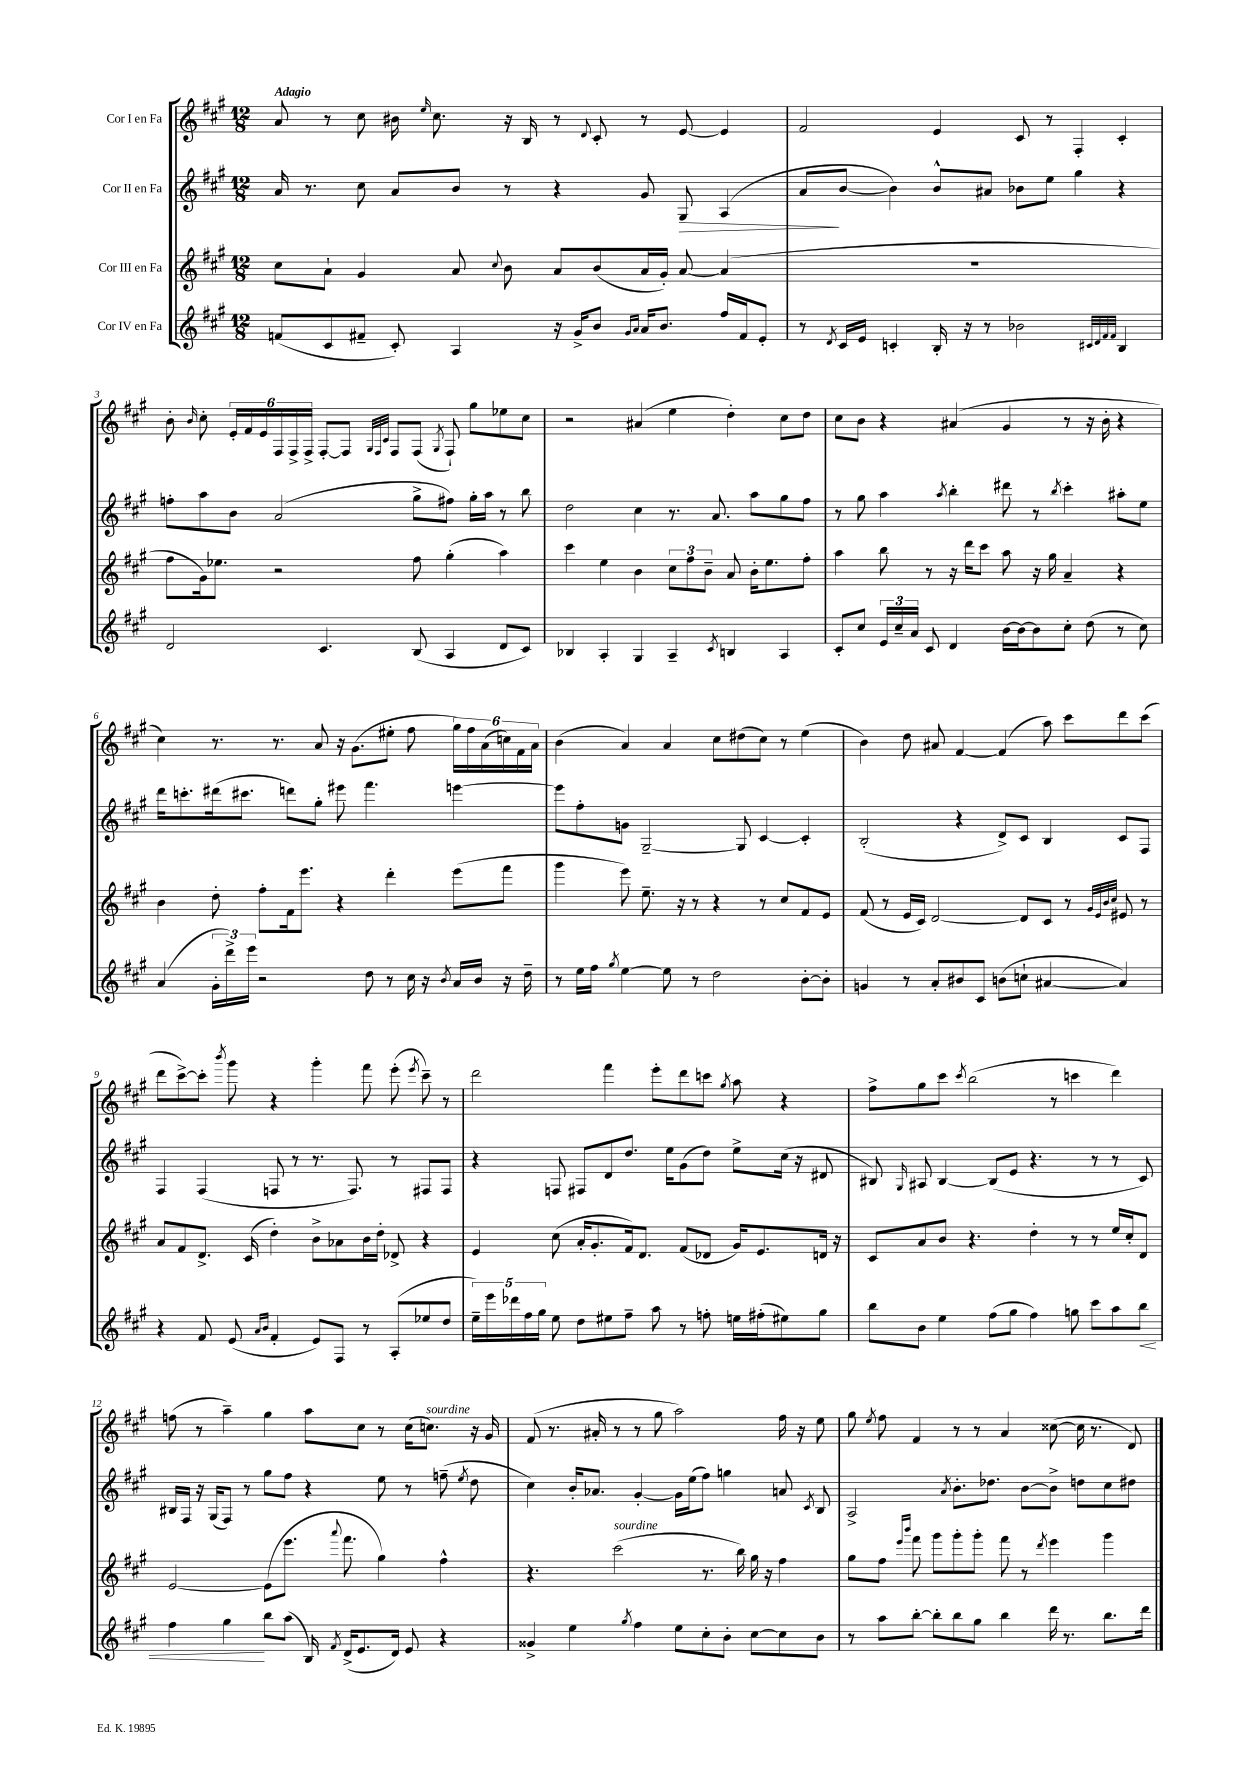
<<
\new StaffGroup <<
\new Staff = "s0" \with { instrumentName = "Cor I en Fa" } {
    \clef treble \key a \major \numericTimeSignature \time 12/8 \tempo "Adagio"
    \autoBeamOff a'8 r8 cis''8 bis'16 \grace { e''16 } cis''8. r16 b16 r8 \appoggiatura { d'8 } cis'8-. r8 e'8~ e'4 |
    fis'2 e'4 cis'8 r8 fis4-. cis'4-. |
    b'8-. \grace { b'16 } cis''8-. \tuplet 6/4 { e'16[-. fis'16 e'16 fis16 fis16-> fis16]-> } fis8[~-. fis8] \grace { gis32[ fis32 cis'32] } fis8[ fis8]( \acciaccatura { gis8 } fis8-!) gis''8[ ees''8 cis''8] |
    r2 ais'4( e''4 d''4-.) cis''8[ d''8] |
    cis''8[ b'8] r4 ais'4( gis'4 r8 r16 b'16-. r4 |
    cis''4) r8. r8. a'8 r16 gis'8.[( eis''8]-. fis''8 \tuplet 6/4 { gis''16[) fis''16 a'16( c''16) fis'16 a'16] } |
    b'4( a'4) a'4 cis''8[ dis''8( cis''8]) r8 e''4( |
    b'4) d''8 ais'8 fis'4~ fis'4( a''8) cis'''8[ d'''8 cis'''8]( |
    d'''8[ cis'''8~->) cis'''8]-. \acciaccatura { b'''8 } gis'''8 r4 gis'''4-. fis'''8 e'''8-.( \acciaccatura { e'''8 } cis'''8--) r8 |
    d'''2 fis'''4 e'''8[-. d'''8 c'''8] \acciaccatura { gis''8 } a''8 r4 |
    fis''8[-> gis''8 cis'''8] \acciaccatura { cis'''8 } b''2( r8 c'''4 d'''4) |
    f''8( r8 a''4--) gis''4 a''8[ cis''8] r8 cis''16[( c''8.]^\markup { \italic "sourdine" }) r16 gis'16 |
    fis'8( r8. ais'16-. r8 r8 gis''8 a''2) fis''16 r16 e''8 |
    gis''8 \acciaccatura { e''8 } fis''8 fis'4 r8 r8 a'4 cisis''8~( cisis''16 r8. d'8) \bar "|." |
}
\new Staff = "s1" \with { instrumentName = "Cor II en Fa" } {
    \clef treble \key a \major \numericTimeSignature \time 12/8
    \autoBeamOff a'16 r8. cis''8 a'8[ b'8] r8 r4 gis'8 gis8\> a4( |
    a'8[\! b'8]~ b'4) b'8[-^ ais'8] bes'8[ e''8] gis''4 r4 |
    f''8[-. a''8 b'8] a'2( gis''8[-> fis''8]) gis''16[-. a''16] r8 b''8 |
    d''2 cis''4 r8. a'8. a''8[ gis''8 fis''8] |
    r8 gis''8 a''4 \acciaccatura { a''8 } b''4-. dis'''8 r8 \acciaccatura { b''8 } cis'''4-. ais''8[-. e''8] |
    d'''16[ c'''8.-. dis'''16( cis'''8.] d'''8[) gis''8]-. eis'''8 fis'''4. e'''4~ |
    e'''8[ fis''8-. g'8] gis2~-- gis8 cis'4~ cis'4-. |
    b2-.( r4 d'8[->) cis'8] b4 cis'8[ fis8] |
    fis4 fis4( f8 r8 r8. f8.) r8 fis8[ fis8] |
    r4 f8 fis8[ d'8 d''8.] e''16[ gis'8( d''8]) e''8[-> cis''16]( r16 dis'8 |
    bis8) \grace { gis16 } ais8 bis4~ bis8[( e'8] r4. r8 r8 cis'8) |
    bis16[ fis16] r16 gis16[( fis8]) r8 gis''8[ fis''8] r4 e''8 r8 f''8--( \acciaccatura { e''8 } d''8 |
    cis''4) b'16[-. aes'8.] gis'4~-. gis'16[ e''16( fis''8]) g''4 a'8 \acciaccatura { cis'8 } b8 |
    a2-> \acciaccatura { a'8 } b'8.[-. des''8.] b'8[~ b'8]-> d''8[ cis''8 dis''8] \bar "|." |
}
\new Staff = "s2" \with { instrumentName = "Cor III en Fa" } {
    \clef treble \key a \major \numericTimeSignature \time 12/8
    \autoBeamOff cis''8[ a'8]-! gis'4 a'8 \appoggiatura { cis''8 } b'8 a'8[ b'8( a'16 gis'16]-.) a'8~ a'4( |
    R1. |
    fis''8[ gis'16) ees''8.] r2 fis''8 gis''4-.( a''4) |
    cis'''4 e''4 b'4 \tuplet 3/2 { cis''8[ fis''8 b'8]-- } a'8 b'16[-. e''8. fis''8]-. |
    a''4 b''8 r8 r16 d'''16[ cis'''8] a''8 r16 gis''16 a'4-- r4 |
    b'4 d''8-. fis''8[-. fis'16 e'''8.] r4 d'''4-. e'''8[( fis'''8] |
    gis'''4 e'''8) e''8.-- r16 r8 r4 r8 cis''8[ fis'8 e'8] |
    fis'8( r8 e'16[ cis'16]) d'2~ d'8[ cis'8] r8 \grace { gis'32[ e'32 b'32 cis''32] } eis'8 r8 |
    a'8[ fis'8 d'8.]-> cis'16( d''4-.) b'8[-> aes'8 b'16 d''16]-. des'8-> r4 |
    e'4 cis''8( a'16[-. gis'8.-. fis'16) d'8.] fis'8[( des'8] gis'16[) e'8. d'16] r16 |
    cis'8[ a'8 b'8] r4. d''4-. r8 r8 e''16[ cis''16-. d'8] |
    e'2~ e'8[( e'''8.] \appoggiatura { a'''8 } fis'''8. gis''4) fis''4-^ |
    r4. cis'''2^\markup { \italic "sourdine" }( r8. b''16) gis''16 r16 fis''4 |
    gis''8[ fis''8] \grace { e'''16[ b'''16] } fis'''8 gis'''8[ gis'''8-. gis'''8]-. fis'''8 r8 \acciaccatura { d'''8 } e'''4 gis'''4 \bar "|." |
}
\new Staff = "s3" \with { instrumentName = "Cor IV en Fa" } {
    \clef treble \key a \major \numericTimeSignature \time 12/8
    \autoBeamOff f'8[( cis'8 fis'8]-- cis'8-.) a4 r16 gis'16[-> b'8] \grace { gis'16[ a'16] } a'16[ b'8.] fis''16[ fis'16 e'8]-. |
    r8 \acciaccatura { d'8 } cis'16[ e'16] c'4-. b16-. r16 r8 bes'2 \grace { cis'32[ d'32 fis'32 fis'32] } b4 |
    d'2 cis'4. b8( a4 d'8[ cis'8]) |
    bes4 a4-. gis4 a4-- \acciaccatura { cis'8 } b4 a4 |
    cis'8[-. cis''8] \tuplet 3/2 { e'16[ cis''16-- a'16] } cis'8 d'4 b'16[~ b'16~ b'8 cis''8]-. d''8( r8 cis''8) |
    a'4( \tuplet 3/2 { gis'16[-. d'''16->) e'''16] } r2 d''8 r8 cis''16 r16 \acciaccatura { b'8 } a'16[ b'16] r16 d''16-- |
    r8 e''16[ fis''16] \acciaccatura { gis''8 } e''4~ e''8 r8 d''2 b'8[~-. b'8]-. |
    g'4 r8 a'8[-. bis'8 cis'8] b'8[( c''8]-! ais'4~ ais'4) |
    r4 fis'8 e'8( \grace { a'16[ b'16] } fis'4-. e'8[) fis8] r8 a8[-.( ees''8 d''8] |
    \tuplet 5/4 { e''16[--) e'''16 des'''16 fis''16 gis''16] } e''8 d''8[ eis''8 fis''8]-- a''8 r8 f''8-. e''16[ fis''16-.( eis''8) gis''8] |
    b''8[ b'8] e''4 fis''8[( gis''8] fis''4) g''8 cis'''8[ a''8 b''8]\< |
    fis''4 gis''4\! b''8[ a''8]( b16) \acciaccatura { fis'8 } d'16[->( e'8. d'16]) e'8 r4 |
    gisis'4-> e''4 \acciaccatura { gis''8 } fis''4 e''8[ cis''8-. b'8]-. cis''8[~ cis''8 b'8] |
    r8 a''8[ b''8]~-. b''8[-. b''8 gis''8] b''4 d'''16 r8. b''8.[ d'''16] \bar "|." |
}
>>
>>
